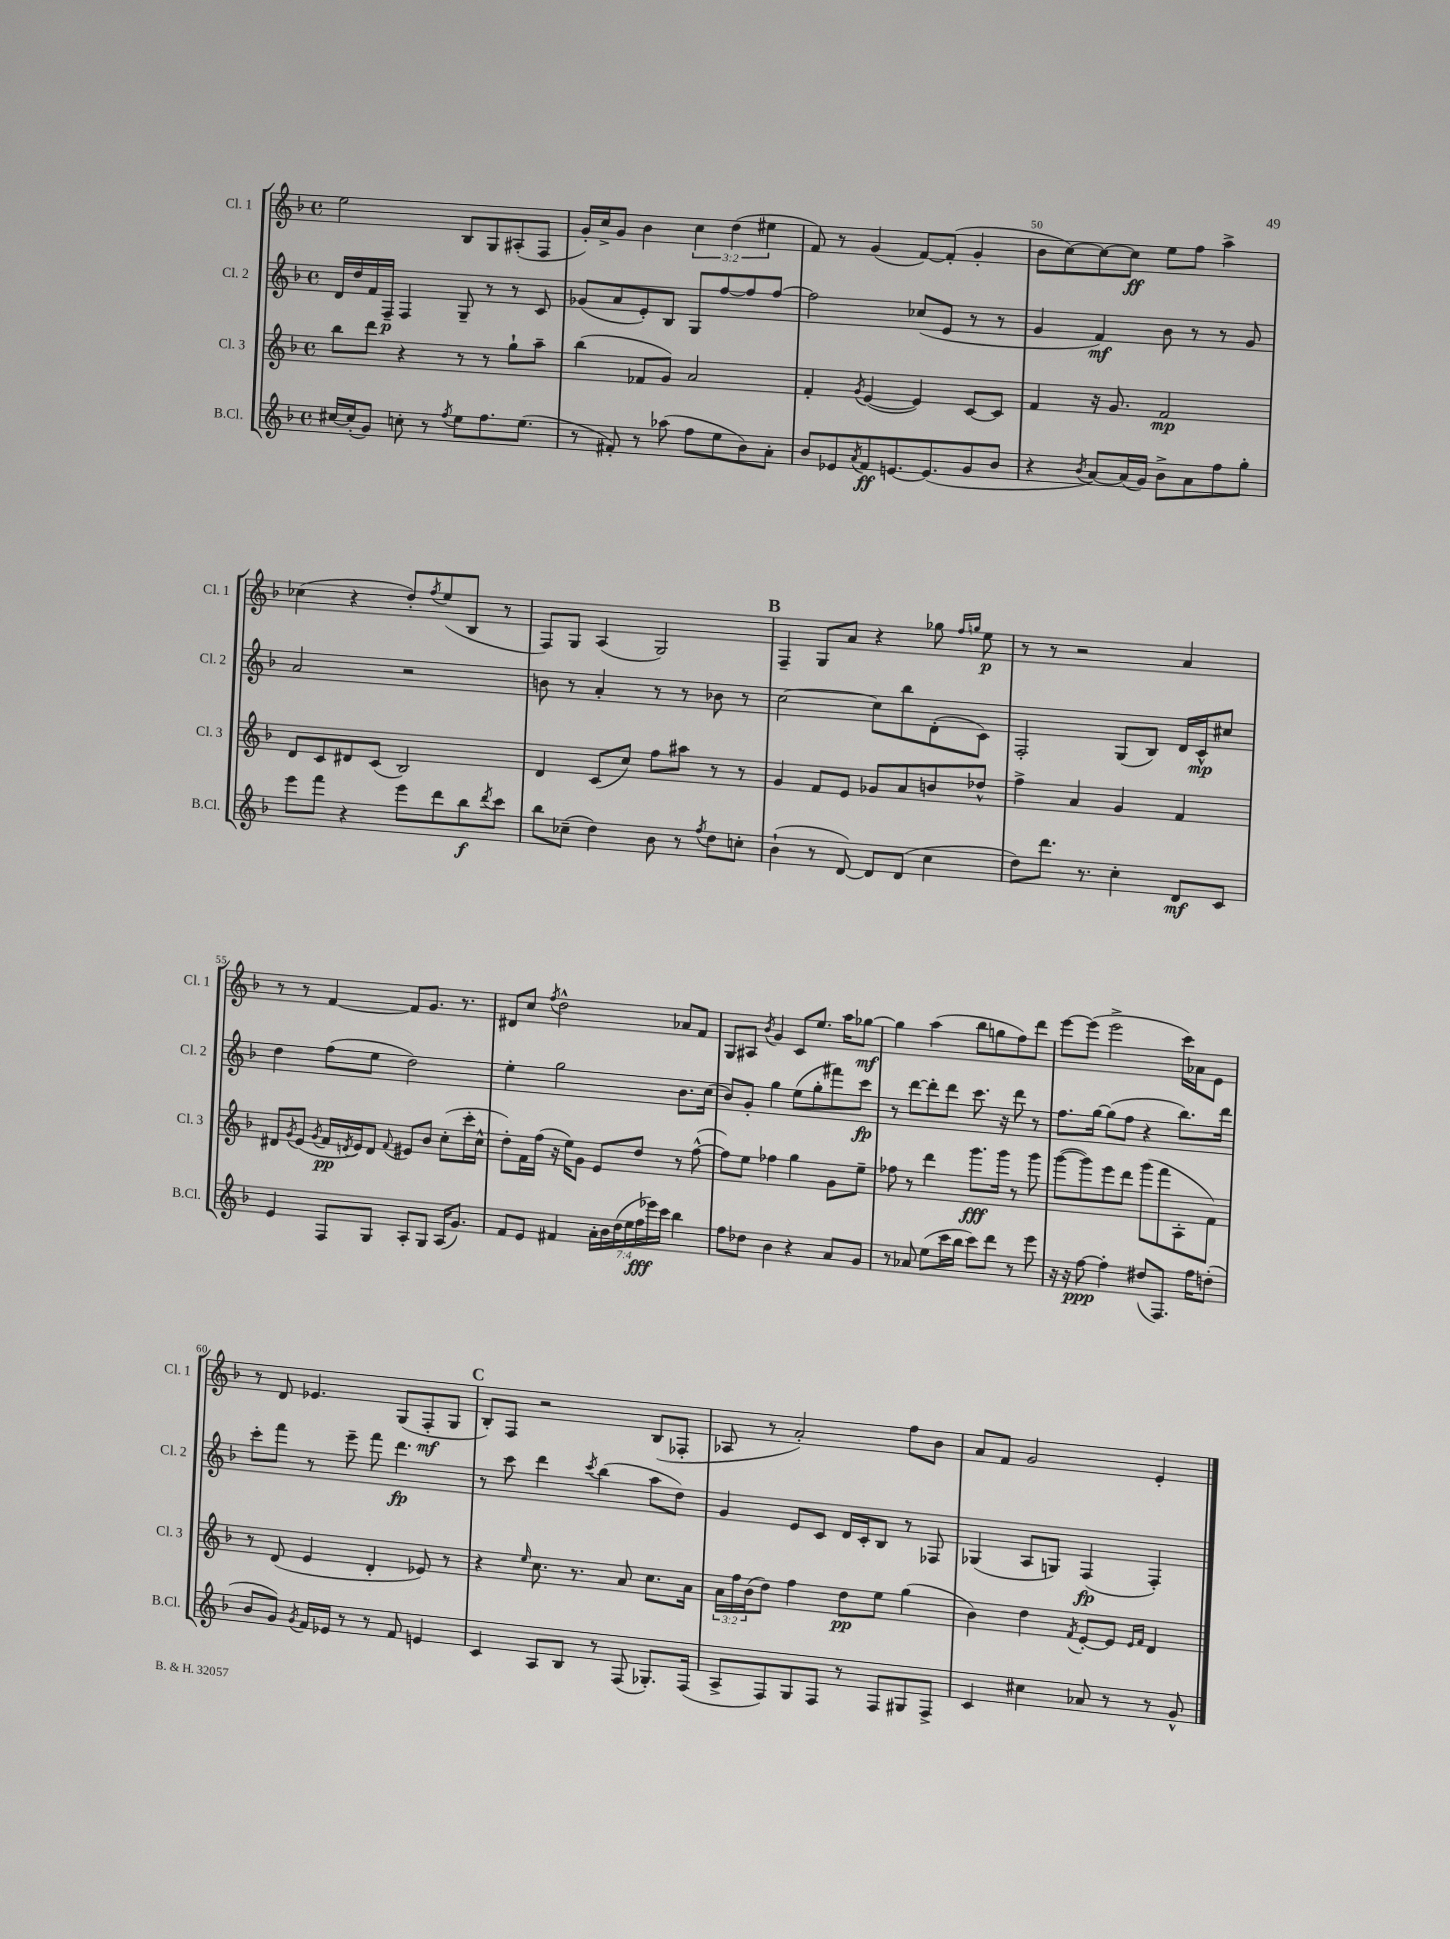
<<
\new StaffGroup <<
\new Staff = "s0" \with { instrumentName = "Cl. 1" shortInstrumentName = "Cl. 1" } {
    \clef treble \key f \major \defaultTimeSignature \time 4/4 \override Staff.TupletNumber.text = #tuplet-number::calc-fraction-text
    e''2 bes8 g8 ais8-.( f8 |
    g'16-.) c''16-> g'8 bes'4 \tuplet 3/2 { c''4 d''4( eis''4 } |
    f'8) r8 g'4( f'8~) f'8-.( g'4-. |
    bes'8 c''8~) c''8~ c''8\ff e''8 f''8 a''4-> |
    ces''4( r4 d''8-.) \acciaccatura { f''8 } e''8( bes8 r8 |
    f8) g8 a4( g2) |
    \mark \markup { \bold "B" } f4-- g8 a'8 r4 ges''8 \grace { f''16 g''16 } e''8\p |
    r8 r8 r2 a'4 |
    r8 r8 f'4~ f'8 g'8. r8. |
    dis'8 c''8 \acciaccatura { f''8 } d''2-^ aes'8 f'8 |
    g8 ais8 \acciaccatura { bes'8 } g'4 c'8 e''8. a''16 ges''8~\mf |
    ges''4 a''4( bes''8 g''8 f''8) d'''8 |
    e'''8~ e'''8( e'''2-> c'''16) aes'16 e'8 |
    r8 d'8 ees'4. g8( f8-.\mf g8 |
    \mark \markup { \bold "C" } bes8-.) f8 r2 bes8( fes8-. |
    aes8 r8 a'2-.) f''8 bes'8 |
    a'8 f'8 g'2 e'4-. \bar "|." |
}
\new Staff = "s1" \with { instrumentName = "Cl. 2" shortInstrumentName = "Cl. 2" } {
    \clef treble \key f \major \defaultTimeSignature \time 4/4
    d'16 d''16 f'16 f16--\p f4 g8-- r8 r8 c'8 |
    ges'8( a'8 e'8-.) bes8 g8 f''8~ f''8 f''8~ |
    f''2 ces''8( e'8 r8 r8 |
    g'4 f'4\mf) bes'8 r8 r8 g'8 |
    a'2 r2 |
    b'8 r8 a'4-. r8 r8 bes'8 r8 |
    \mark \markup { \bold "B" } c''2~ c''8 bes''8 d'8-.( c'8) |
    f2-. g8( bes8) d'16 c'16-^\mp cis''8 |
    d''4 f''8( e''8 d''2) |
    e''4-. g''2 bes'8. c''16( |
    bes'8) g'8-. g''4 e''8( g''8-. fis'''8) c'''8\fp |
    r8 d'''8~ d'''8-. d'''8 c'''8. r16 d'''8 r8 |
    f''8. g''16~ g''8( f''8 r4 bes''8.) d'''16 |
    c'''8-. f'''8 r8 e'''8-- f'''8 d'''4.\fp |
    \mark \markup { \bold "C" } r8 c'''8 d'''4 \acciaccatura { c'''8 } bes''4( a''8 d''8) |
    g'4 e'8 c'8 d'16 c'16-. bes8 r8 fes8 |
    ges4( a8 g8) f4\fp( f4-.) \bar "|." |
}
\new Staff = "s2" \with { instrumentName = "Cl. 3" shortInstrumentName = "Cl. 3" } {
    \clef treble \key f \major \defaultTimeSignature \time 4/4 \override Staff.TupletNumber.text = #tuplet-number::calc-fraction-text
    bes''8 d'''8 r4 r8 r8 g''8-! a''8-- |
    bes''4( fes'8 g'8) a'2 |
    f'4-. \acciaccatura { g'8 } e'4~( e'4) c'8~ c'8 |
    f'4 r16 g'8. f'2\mp |
    d'8 c'8 dis'8 c'8( bes2) |
    d'4 c'8( c''8) f''8 ais''8 r8 r8 |
    \mark \markup { \bold "B" } g'4 f'8 e'8 ges'8 a'8 b'8 des''8-^ |
    f''4-> a'4 g'4 f'4 |
    dis'8 \acciaccatura { g'8 } e'8( \acciaccatura { g'8 } f'16\pp \acciaccatura { d'8 } e'16) d'8 \appoggiatura { f'8 } eis'8 bes'8 c''8-.( c'''16-. c''16-^ |
    d''8-.) f'16 f''16( r16 e''16) g'8 e'8 d''8 r8 f''8~-^( |
    f''8) e''8 fes''4 g''4 g'8 e''8-- |
    fes''8 r8 d'''4 g'''8.\fff g'''16 r8 g'''8 |
    g'''8~( g'''8) e'''8 d'''8 g'''8( f'''8 a8-. f'8) |
    r8 d'8( e'4 d'4-. ees'8) r8 |
    \mark \markup { \bold "C" } r4 \grace { e''16 } c''8. r8. a'8 c''8. a'16 |
    \tuplet 3/2 { a'16 f''16 bes'16( } d''8) f''4 d''8\pp e''8 g''4( |
    bes'4) d''4 \acciaccatura { f'8 } e'8~-. e'8 \grace { e'16 f'16 } d'4 \bar "|." |
}
\new Staff = "s3" \with { instrumentName = "B.Cl." shortInstrumentName = "B.Cl." } {
    \clef treble \key f \major \defaultTimeSignature \time 4/4 \override Staff.TupletNumber.text = #tuplet-number::calc-fraction-text
    cis''16~ cis''16-.( g'8) c''8-. r8 \acciaccatura { f''8 } e''8 f''8. e''8.( |
    r8 fis'8-.) r8 aes''8( f''8 e''8 bes'8) a'8-. |
    bes'8 ees'8 \acciaccatura { a'8 } f'8\ff e'8.~ e'8.( g'8 bes'8 |
    r4 \acciaccatura { bes'8 } a'8~) a'16( g'16) bes'8-> a'8 f''8 g''8-. |
    e'''8 f'''8 r4 e'''8 d'''8 bes''8\f \acciaccatura { d'''8 } c'''8 |
    bes''8 ces''8--( d''4) bes'8 r8 \acciaccatura { f''8 } d''8 c''8-. |
    \mark \markup { \bold "B" } bes'4-!( r8 d'8~) d'8 d'8( c''4 |
    d''8) d'''8. r8. c''4-. d'8\mf c'8 |
    e'4 f8 g8 a8-. g8 a16( g'8.) |
    f'8 e'8 fis'4 \tuplet 7/4 { a'16-. bes'16 d''16( e''16 f''16\fff ees'''16) c'''16 } bes''4 |
    f''8 des''8 bes'4 r4 a'8 g'8 |
    r8 aes'8 e''8( c'''16 bes''16 c'''8) d'''8 r8 e'''8 |
    r16 r16 f''8~\ppp f''4-. dis''8( f8.) f''16 d''8-.( |
    bes'8 g'8) \acciaccatura { g'8 } f'16 ees'16 r8 r8 f'8 e'4 |
    \mark \markup { \bold "C" } c'4 a8 bes8 r8 f8( ges8.-.) f16( |
    a8-> f8) g8 f8 r8 f8 gis8 f8-> |
    c'4 cis''4 aes'8 r8 r8 g'8-^ \bar "|." |
}
>>
>>
\layout { \context { \Score currentBarNumber = #47 \override BarNumber.break-visibility = ##(#f #t #t) barNumberVisibility = #(every-nth-bar-number-visible 5) } }
